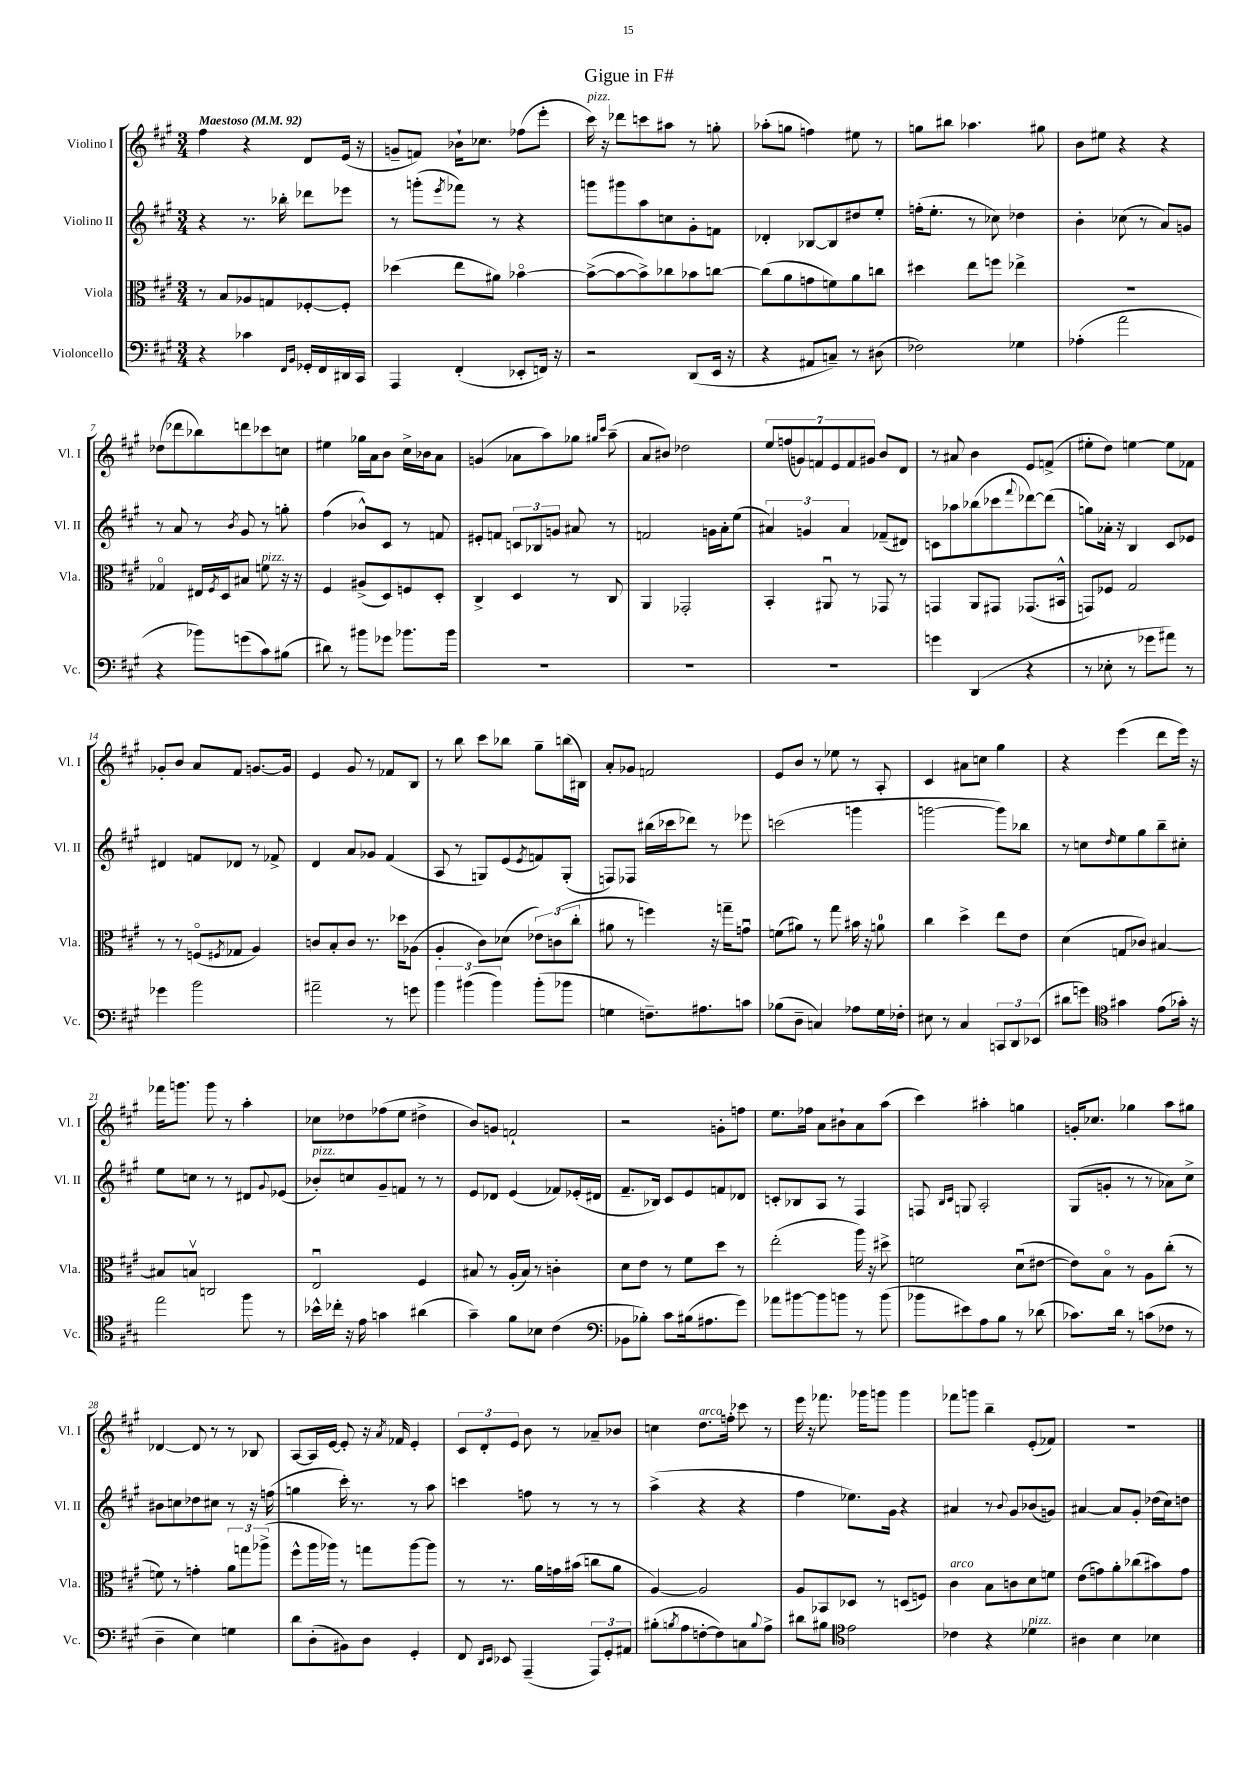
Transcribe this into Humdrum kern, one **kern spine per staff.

**kern	**kern	**kern	**kern
*staff4	*staff3	*staff2	*staff1
*clefF4	*clefC3	*clefG2	*clefG2
*k[f#c#g#]	*k[f#c#g#]	*k[f#c#g#]	*k[f#c#g#]
*M3/4	*M3/4	*M3/4	*M3/4
*MM92	*MM92	*MM92	*MM92
4r	8r	4r	4ff#
.	8B	.	.
4c-	8A-	8.r	4r
.	8G	.	.
.	.	16bb-'	.
16qqFF#	.	.	.
16qqBB	.	.	.
16GG-'	[8F-'	8ddd-	8d
16FF#	.	.	.
16DD#	8F-']	8eee-	(16e
16CC#	.	.	16r
=	=	=	=
4AAA	(4dd-	8r	8g~
.	.	(8ggg'	8f)
.	.	8qeee	.
(4FF#'	8ee	8fff-)	16b-`
.	.	.	8.cc-
.	8a#)	8r	.
8EE-'	[4b-o	4r	(8ff-
16FF)	.	.	8eee'
16r	.	.	.
=	=	=	=
2r	(8b-^_	8ggg	16ccc#)
.	.	.	16r
.	8b-_	8ggg#	8ddd-
.	8b-^])	8aa	8ccc
.	8cc-	8cc	8aa#
(8DD	8b-	8g#'	8r
16EE	[8cc	8f	8gg'
16r	.	.	.
=	=	=	=
4r	(8cc]	4d-'	(8aa-'
.	8a	.	8gg
8AA#	8g	[8B-	4ff)
8C~)	8f)	8B-]	.
8r	8a	8dd#	8ee#
(8D#	8cc	8ee'	8r
=	=	=	=
2F-)	4dd#	(16ff'	8gg
.	.	8.ee'	.
.	.	.	8bb#
.	8ee	8r	4.aa-
.	8ff	8cc-)	.
4G-	4ee-^	4dd-	.
.	.	.	8gg#
=	=	=	=
(4A-'	2.r	4b'	8b
.	.	.	8ee#
2a	.	(8cc-	4r
.	.	8r	.
.	.	8a)	4r
.	.	8g	.
=	=	=	=
4r	4G-o	8r	(8dd-
.	.	8a	8ddd-
8b-)	16E#	8r	8bb-)
.	8qF#	.	.
.	16D	.	.
.	.	8qb	.
(8g	8B#	8g#	8ddd
8c#)	8f	8r	8ccc-
(8B#	16r	8gg'	8cc
.	16r	.	.
=	=	=	=
8d#)	4F#	(4ff#	4ee#
8r	.	.	.
8b#	(8A#^	8b-^^)	16gg-
.	.	.	16a
8g-	8D)	8c#	8b
8.b-	8F	8r	16cc#^
.	.	.	16b-
.	8D'	8f	8a
16b-	.	.	.
=	=	=	=
2.r	4C#^	8e#'	(4g
.	.	8f	.
.	4D	12c	8a-
.	.	12B-	.
.	.	.	8aa)
.	.	12g	.
.	8r	8a#	8gg-
.	.	.	16qqgg#
.	.	.	16qqccc#
.	8C#	8r	(8aa~
=	=	=	=
2.r	4AA	2f	8a
.	.	.	8b#)
.	2GG-'	.	2dd-
.	.	16g	.
.	.	16a'	.
.	.	(8ee	.
=	=	=	=
2.r	4BB'	6a#)	14ee
.	.	.	(14ff
.	.	.	14g)
.	.	6g	.
.	.	.	14f
.	8AA#u	.	.
.	.	.	14e
.	.	6a#	.
.	.	.	14f
.	8r	.	.
.	.	.	14g#
.	8GG-	(8f-~	8b
.	8r	8d#)	8d
=	=	=	=
4g	4GG	8c	8r
.	.	8aa-	8a#
(4DD	8AA	(8bb-	4b
.	8GG#	8ccc-	.
.	.	8qqfff#	.
4r	(8.GG-	[8ddd-)	8e
.	.	(8ddd-]	(8f^
.	16BB#^^	.	.
=	=	=	=
8r	8GG)	8gg)	8ee#'
8E-'	8F-	16a-'	8dd)
.	.	16r	.
8r	2G#	4B	[4ee
8g-	.	.	.
8a#)	.	8c#	8ee]
8r	.	8e-	8f-
=	=	=	=
4g-	8r	4d#	8g-'
.	8r	.	8b
2b	(8Fo	8f	8a
.	8qF#	.	.
.	8G-	8d-	8f#
.	4A)	8r	[8.g
.	.	8f-^	.
.	.	.	16g]
=	=	=	=
2a#~	8c	4d	4e
.	8B'	.	.
.	8c	8a	8g#
.	8.r	8g-	8r
8r	.	(4f#	8f-
.	16dd-	.	.
8g	(8A-	.	8B
=	=	=	=
6b	4A'	8A	8r
.	.	8r	8bb
(6b#	.	.	.
.	8c#)	8G)	8ccc#
6b#)	.	.	.
.	(8d-	(8e	8bb-
.	.	8qe	.
(8b#'	12e-)	8f)	8gg#~
.	(12c	.	.
8b-	.	(8G'	(16bb
.	12cc#'	.	.
.	.	.	16B#)
=	=	=	=
4G	8a#	8F)	8a'
.	8r	8F-	8g-
8.F~)	4ff)	(16bb#	2f
.	.	16ccc-	.
.	.	8ddd-)	.
8.A#	.	.	.
.	16r	8r	.
.	16gg~	.	.
8c	8gu	8eee-	.
=	=	=	=
(8B-	(8f	(2ccc	8e
8D~	8a#)	.	8b
4C)	8r	.	8r
.	8gg#	.	8ee-
8A-	16b#	4ggg	8r
.	16r	.	.
16G#	8a	.	8A'
16F-'	.	.	.
=	=	=	=
8E#	4cc#	[2ggg	4c#
8r	.	.	.
4C#	4dd^	.	8a#
.	.	.	8cc
12CC	8ee	8ggg])	4gg#
12DD	.	.	.
.	8e	8bb-	.
(12EE-	.	.	.
=	=	=	=
8d#	(4d	8r	4r
8g)	.	8cc	.
*clefC4	*	*	*
.	.	16qqdd	.
4g#	8G	8ee	(4eee
.	8c-)	8gg#	.
(8e	[4B#	8bb~	8ddd
16g-')	.	8cc#'	16eee)
16r	.	.	16r
=	=	=	=
2ee	8B#]	8ee	16fff-
.	.	.	8.ggg
.	8Bv	8cc	.
.	2C	8r	8ggg
.	.	8r	8r
8ff#	.	8d#	4aa'
.	.	8qqg#	.
8r	.	(8e-	.
=	=	=	=
16b-^^	2Eu	8b-')	8cc-
16cc-'	.	.	.
16r	.	8cc	8dd-
16e	.	.	.
4g	.	8g#~	(8ff-
.	.	8f	8ee
(4a#	4F#	8r	4dd#^
.	.	8r	.
=	=	=	=
4g#~)	8B#	8e	8b)
.	8r	8d-	8g
8f#	(16A'	(4e	2f`
.	16B#)	.	.
8B-	8r	.	.
(4c#	4c'	8f-)	.
.	.	(16e-'	.
.	.	16d#	.
=	=	=	=
*clefF4	*	*	*
8BB-	8d	8.f#~	2r
8B-')	8e	.	.
.	.	16B-)	.
8c#	8r	8c#	.
(16B#	8f#	8e	.
8.A#	.	.	.
.	8dd	8f	8g'
8g#)	8r	8d-	8ff
=	=	=	=
8a-	(2ee'	8c'	8.ee
[8b#	.	8B-	.
.	.	.	16ff-
8b#]	.	8A	8a
8b	.	8r	8b#`
8r	16aa)	4F#	8a
.	16r	.	.
(8b	8dd#^	.	(8aa
=	=	=	=
8b-	2f	8F	4ccc#)
.	.	16qqB	.
.	.	16qqc#	.
8e#)	.	8G	.
8A	.	2A'	4aa#'
8B	.	.	.
8r	(8du	.	4gg
(8d-	[8e#	.	.
=	=	=	=
8.c-)	8e#])	(8G#	16g'
.	.	.	8.cc-
.	8Bo	8g'	.
16d	.	.	.
8r	8r	8r	4gg-
(8c	8A	8r	.
8F-	(8cc#'	8a-)	8aa
8r	8r	8cc#^	8gg#
=	=	=	=
4D~	8f)	8b#	[4d-
.	8r	8cc	.
4E)	4g'	8dd-	8d-]
.	.	8cc#	8r
4G	12a	8r	8r
.	12gg	.	.
.	.	16r	8B-
.	(12aa-^	.	.
.	.	(16ff	.
=	=	=	=
8d	8ff#^^	4gg	[8A
(8D'	16aa	.	16A]
.	16aa-)	.	[16e
8BB#)	8r	16ccc#')	8e']
.	.	8.r	.
8D	8gg	.	16r
.	.	.	8qa
.	.	.	16f-
4GG#'	[8aa-	8r	4e'
.	8aa-]	8aa	.
=	=	=	=
8FF#	8r	4ccc	12c#
.	.	.	12d'
16qqDD	.	.	.
16qqEE	.	.	.
8EE-	8.r	.	.
.	.	.	12e
(4AAA~	.	8ff	8b
.	16a	.	.
.	16g	8r	8r
.	(16b#	.	.
12AAA)	8cc	8r	8a-~
12GG#'	.	.	.
.	8a	8r	8b-
12AA#	.	.	.
=	=	=	=
(8B#'	[4A)	(4aa^	4cc
8qB	.	.	.
8A	.	.	.
[8F'	2A]	4r	8.dd
8F])	.	.	.
.	.	.	16ff'
8C	.	4r	8ccc-
8qqB	.	.	.
8A^	.	.	8r
=	=	=	=
8d#	8A	4ff#	16eee
.	.	.	16r
8B#	8BB-	.	8.fff-
*clefC4	*	*	*
2e	8D-	8.ee-)	.
.	.	.	16ggg-
.	8r	.	8ggg
.	.	16g#	.
.	(8D	4r	4ggg
.	8F)	.	.
=	=	=	=
4c-	4c#	4a#	8fff-
.	.	.	8ggg
4r	8B	8r	4bb~
.	.	8qqb	.
.	8c	8g#	.
4d-	8d	(8b-	(8e'
.	8f	8g)	8f-)
=	=	=	=
4A#	(8e	[4a#	2.r
.	8g)	.	.
4B	8a'	8a#]	.
.	(8cc-	8g#'	.
4B-	8b#)	(16dd-	.
.	.	16cc#)	.
.	8g	8dd	.
==	==	==	==
*-	*-	*-	*-
